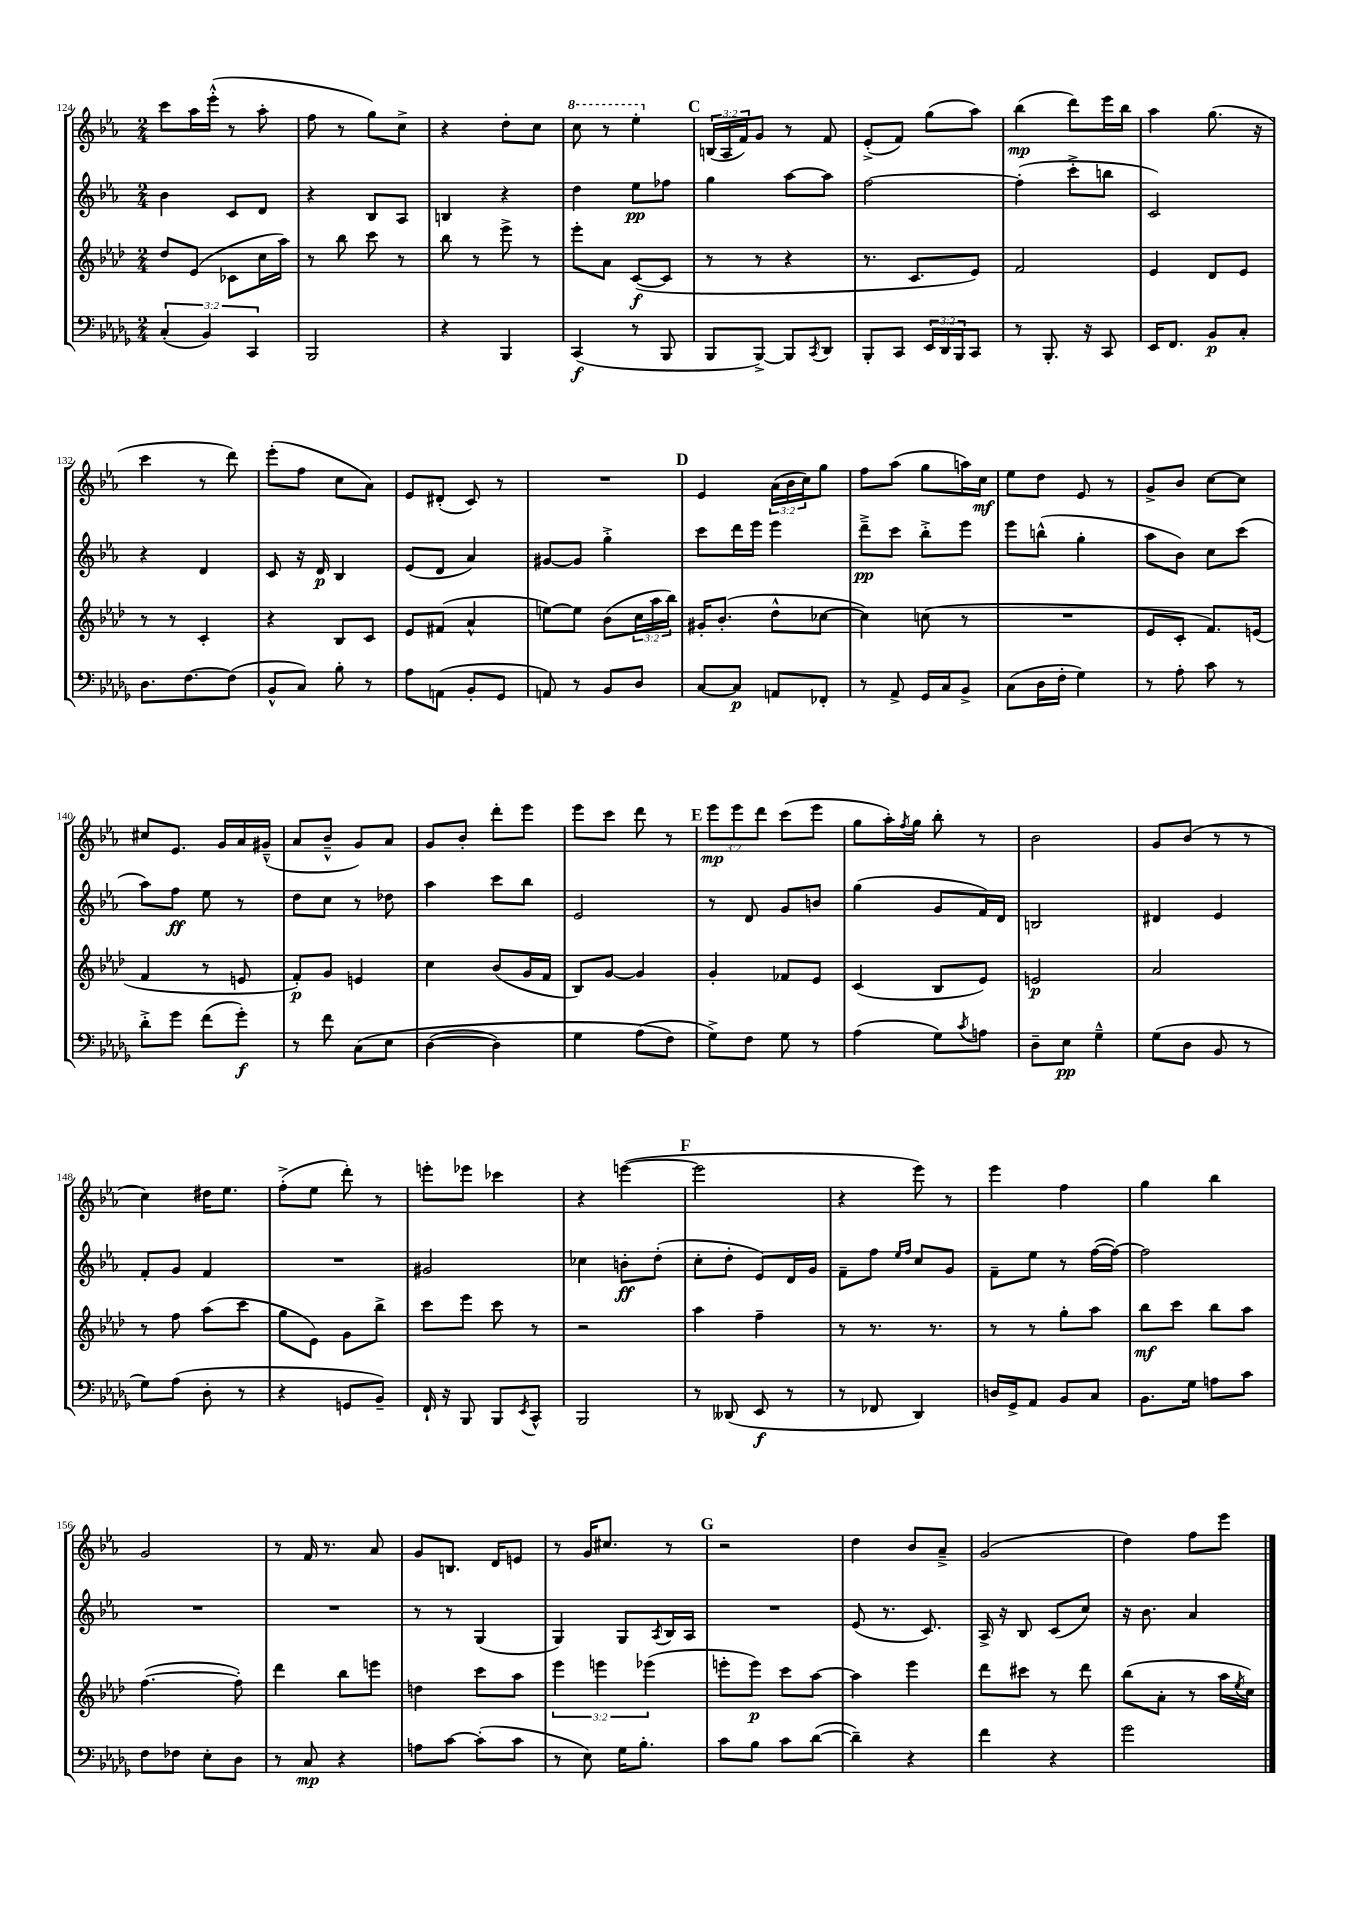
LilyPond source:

<<
\new StaffGroup <<
\new Staff = "s0" {
    \clef treble \key ees \major \numericTimeSignature \time 2/4 \override Staff.TupletNumber.text = #tuplet-number::calc-fraction-text
    c'''8 aes''16 ees'''16-.-^( r8 aes''8-. |
    f''8 r8 g''8) c''8-> |
    r4 d''8-. c''8 |
    \ottava #1 c'''8 r8 ees'''4-. \ottava #0 |
    \mark \markup { \bold "C" } \tuplet 3/2 { b16( aes16 f'16) } g'8 r8 f'8 |
    ees'8-.->( f'8) g''8( aes''8) |
    bes''4\mp( d'''8) ees'''16 bes''16 |
    aes''4 g''8.( r16 |
    c'''4 r8 d'''8) |
    ees'''8-.( f''8 c''8 aes'8) |
    ees'8 dis'8-.( c'8) r8 |
    R2 |
    \mark \markup { \bold "D" } ees'4 \tuplet 3/2 { aes'16( bes'16 c''16) } g''8 |
    f''8 aes''8( g''8 a''16) c''16\mf |
    ees''8 d''8 ees'8 r8 |
    g'8-> bes'8 c''8~ c''8 |
    cis''8 ees'8. g'16 aes'16 gis'16---^( |
    aes'8 bes'8---^ g'8) aes'8 |
    g'8 bes'8-. d'''8-. ees'''8 |
    ees'''8 c'''8 d'''8 r8 |
    \mark \markup { \bold "E" } \tuplet 3/2 { ees'''8\mp ees'''8 d'''8 } c'''8( ees'''8 |
    g''8 aes''16-.) \acciaccatura { f''8 } g''16 bes''8-. r8 |
    bes'2 |
    g'8 bes'8( r8 r8 |
    c''4) dis''16 ees''8. |
    f''8-.->( ees''8 d'''8-.) r8 |
    e'''8-. ees'''8 ces'''4 |
    r4 e'''4~( |
    \mark \markup { \bold "F" } e'''2 |
    r4 ees'''8) r8 |
    ees'''4 f''4 |
    g''4 bes''4 |
    g'2 |
    r8 f'16 r8. aes'8 |
    g'8 b8. d'16 e'8 |
    r8 g'16 cis''8. r8 |
    \mark \markup { \bold "G" } r2 |
    d''4 bes'8 aes'8---> |
    g'2( |
    d''4) f''8 ees'''8 \bar "|." |
}
\new Staff = "s1" {
    \clef treble \key ees \major \numericTimeSignature \time 2/4
    bes'4 c'8 d'8 |
    r4 bes8 aes8 |
    b4 r4 |
    d''4 ees''8\pp fes''8 |
    \mark \markup { \bold "C" } g''4 aes''8~ aes''8 |
    f''2~ |
    f''4-.( c'''8-.-> b''8 |
    c'2) |
    r4 d'4 |
    c'8 r16 d'16\p bes4 |
    ees'8( d'8 aes'4) |
    gis'8~ gis'8 g''4-.-> |
    \mark \markup { \bold "D" } c'''8 d'''16 ees'''16 ees'''4 |
    d'''8--->\pp c'''8 bes''8-.-> ees'''8 |
    ees'''8 b''8-^( g''4-. |
    aes''8 bes'8) c''8 c'''8( |
    aes''8) f''8\ff ees''8 r8 |
    d''8 c''8 r8 des''8 |
    aes''4 c'''8 bes''8 |
    ees'2 |
    \mark \markup { \bold "E" } r8 d'8 g'8 b'8 |
    g''4( g'8 f'16) d'16 |
    b2 |
    dis'4 ees'4 |
    f'8-. g'8 f'4 |
    R2 |
    gis'2 |
    ces''4 b'8-.\ff d''8-.( |
    \mark \markup { \bold "F" } c''8-. d''8-. ees'8) d'16 g'16 |
    f'8-- f''8 \grace { ees''16 f''16 } c''8 g'8 |
    f'8-- ees''8 r8 f''16~( f''16~) |
    f''2 |
    R2 |
    R2 |
    r8 r8 g4( |
    g4) g8 \acciaccatura { aes8 } bes16 aes16 |
    \mark \markup { \bold "G" } R2 |
    ees'8( r8. c'8.) |
    aes16-> r16 bes8 c'8( c''8) |
    r16 bes'8. aes'4 \bar "|." |
}
\new Staff = "s2" {
    \clef treble \key aes \major \numericTimeSignature \time 2/4 \override Staff.TupletNumber.text = #tuplet-number::calc-fraction-text
    des''8 ees'8( ces'8 c''16 aes''16) |
    r8 bes''8 c'''8 r8 |
    bes''8 r8 ees'''8-> r8 |
    ees'''8-. aes'8 c'8~\f( c'8 |
    \mark \markup { \bold "C" } r8 r8 r4 |
    r8. c'8. ees'8) |
    f'2 |
    ees'4 des'8 ees'8 |
    r8 r8 c'4-. |
    r4 bes8 c'8 |
    ees'8 fis'8( aes'4-^ |
    e''8~) e''8 bes'8( \tuplet 3/2 { c''16 aes''16 bes''16) } |
    \mark \markup { \bold "D" } gis'16-. bes'8.-.( des''8-^ ces''8~ |
    ces''4) c''8( r8 |
    R2 |
    ees'8 c'8-. f'8.) e'16( |
    f'4 r8 e'8 |
    f'8-.\p) g'8 e'4 |
    c''4 bes'8( g'16 f'16 |
    bes8) g'8~ g'4 |
    \mark \markup { \bold "E" } g'4-. fes'8 ees'8 |
    c'4( bes8 ees'8) |
    e'2\p |
    aes'2 |
    r8 f''8 aes''8( c'''8 |
    g''8 ees'8) g'8 bes''8-> |
    c'''8 ees'''8 c'''8 r8 |
    r2 |
    \mark \markup { \bold "F" } aes''4 f''4-- |
    r8 r8. r8. |
    r8 r8 g''8-. aes''8 |
    bes''8\mf c'''8 bes''8 aes''8 |
    f''4.~( f''8-.) |
    des'''4 bes''8 e'''8 |
    d''4 c'''8 aes''8 |
    \tuplet 3/2 { ees'''4 e'''4 ees'''4( } |
    \mark \markup { \bold "G" } e'''8-. e'''8\p) c'''8 aes''8~ |
    aes''4 ees'''4 |
    des'''8 cis'''8 r8 des'''8 |
    bes''8( aes'8-. r8 aes''16 \acciaccatura { ees''8 } c''16) \bar "|." |
}
\new Staff = "s3" {
    \clef bass \key des \major \numericTimeSignature \time 2/4 \override Staff.TupletNumber.text = #tuplet-number::calc-fraction-text
    \tuplet 3/2 { c4-.( bes,4) c,4 } |
    bes,,2 |
    r4 bes,,4 |
    c,4\f( r8 bes,,8 |
    \mark \markup { \bold "C" } bes,,8 bes,,8~->) bes,,8 \acciaccatura { c,8 } des,8 |
    bes,,8-. c,8 \tuplet 3/2 { ees,16 des,16 bes,,16 } c,8 |
    r8 bes,,8.-. r16 c,8 |
    ees,16 f,8. bes,8\p c8-. |
    des8. f8.~ f8( |
    bes,8-^ c8) bes8-. r8 |
    aes8 a,8( bes,8-. ges,8 |
    a,8) r8 bes,8 des8 |
    \mark \markup { \bold "D" } c8~ c8\p a,8 fes,8-. |
    r8 aes,8-> ges,16 c16 bes,8-> |
    c8( des16 f16-. ges4) |
    r8 aes8-. c'8 r8 |
    des'8-.-> ges'8 f'8( ges'8-.\f) |
    r8 f'8 c8\( ees8 |
    des4~( des4) |
    ges4 aes8( f8\) |
    \mark \markup { \bold "E" } ges8->) f8 ges8 r8 |
    aes4( ges8) \acciaccatura { c'8 } a8 |
    des8-- ees8\pp ges4---^ |
    ges8( des8 bes,8 r8 |
    ges8) aes8( des8-. r8 |
    r4 g,8 bes,8--) |
    f,16-! r16 bes,,8 bes,,8 \acciaccatura { ees,8 } c,8-^ |
    bes,,2 |
    \mark \markup { \bold "F" } r8 deses,8( ees,8\f r8 |
    r8 fes,8 des,4) |
    d16 ges,16-> aes,8 bes,8 c8 |
    bes,8. ges16 a8 c'8 |
    f8 fes8 ees8-. des8 |
    r8 c8\mp r4 |
    a8 c'8~ c'8-.( c'8 |
    r8 ees8) ges16 bes8.-. |
    \mark \markup { \bold "G" } c'8 bes8 c'8 des'8~( |
    des'4--) r4 |
    f'4 r4 |
    ges'2 \bar "|." |
}
>>
>>
\layout { \context { \Score currentBarNumber = #124 } }
